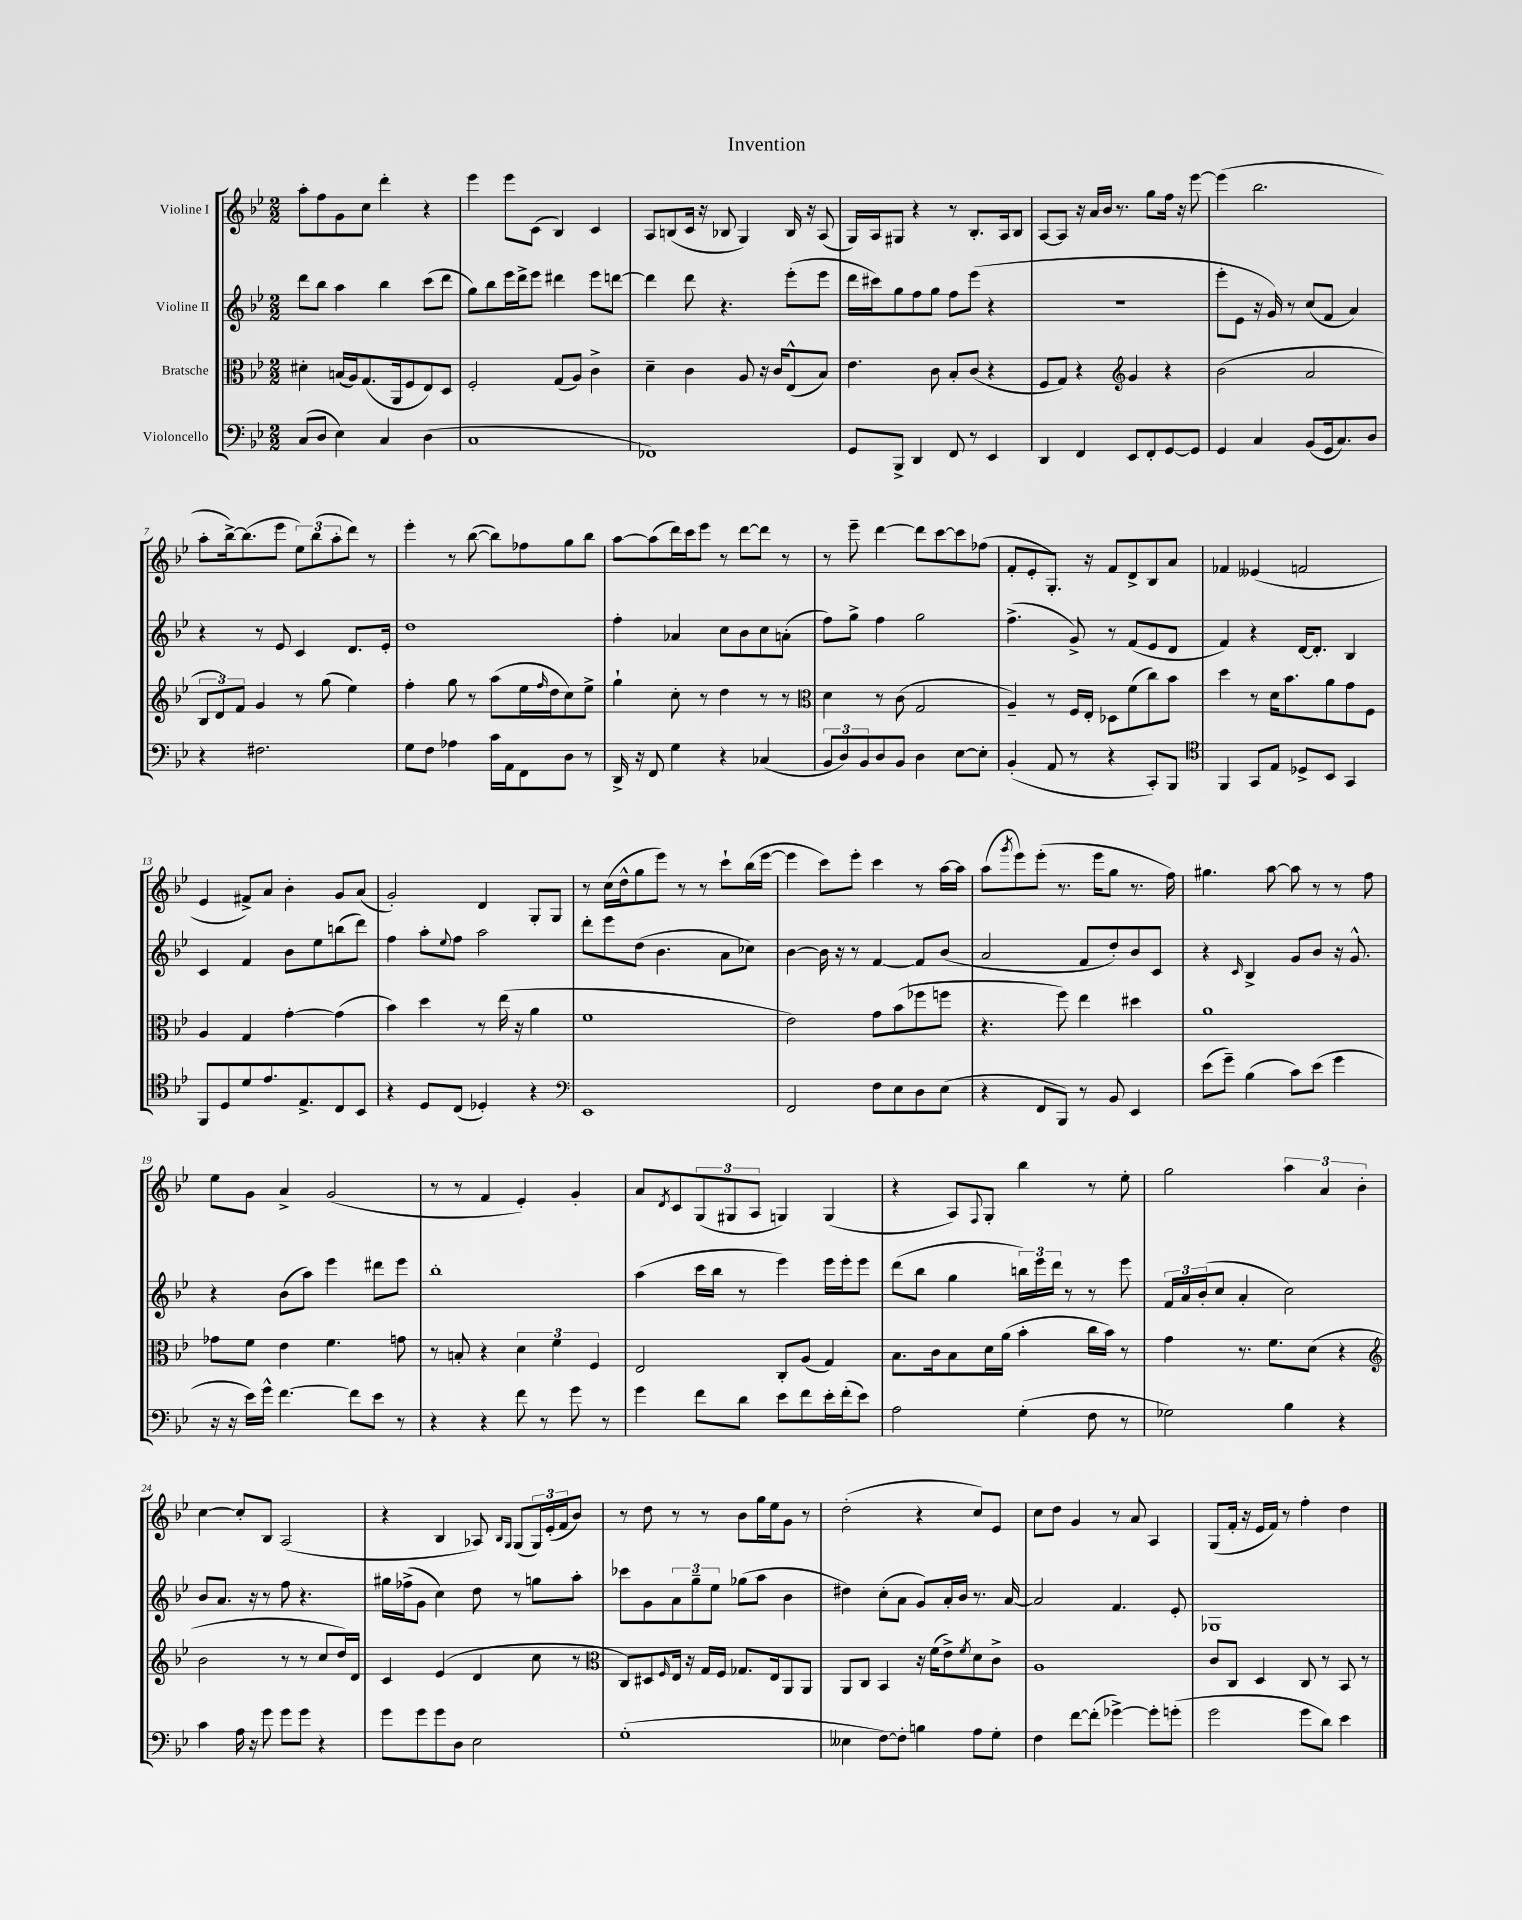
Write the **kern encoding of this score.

**kern	**kern	**kern	**kern
*staff4	*staff3	*staff2	*staff1
*clefF4	*clefC3	*clefG2	*clefG2
*k[b-e-]	*k[b-e-]	*k[b-e-]	*k[b-e-]
*M2/2	*M2/2	*M2/2	*M2/2
(8C	4d#'	8ddd	8aa'
8D	.	8bb-	8ff
4E-)	(16B	4aa	8g
.	16A)	.	.
.	(8.G	.	8cc
4C	.	4bb-	4ddd'
.	16AA	.	.
.	8F	.	.
(4D	8E-)	(8ccc	4r
.	8D	8ddd	.
=	=	=	=
1C	2F'	8gg)	4eee-
.	.	8bb-	.
.	.	16eee-	8eee-
.	.	16ddd^	.
.	.	8eee-	(8c
.	(8G	4ddd#	4B-)
.	8A)	.	.
.	4c^	8eee-	4c
.	.	[8ddd	.
=	=	=	=
1FF-)	4d~	4ddd]	8A
.	.	.	(8B
.	4c	8ddd	16c
.	.	.	16r
.	.	4.r	8B-
.	8A	.	4G)
.	16r	.	.
.	16c	.	.
.	(8E-^^	(8eee-'	16B-
.	.	.	16r
.	8B-)	8eee-	(8A
=	=	=	=
8GG	4.e-	16ddd	16G)
.	.	16ccc#)	16A
8BBB-^	.	8gg	8G#
4DD	.	8ff	4r
.	8c	8gg	.
8FF	8B-'	8ff	8r
8r	(8c	(8eee-	8.B-'
4EE-	4r	4r	.
.	.	.	16A
.	.	.	8B-
=	=	=	=
4DD	8F	1r	[8A
.	8G)	.	8A]
4FF	4r	.	16r
.	.	.	16a
.	.	.	16b-
.	.	.	8.r
*	*clefG2	*	*
8EE-	4g	.	.
8FF'	.	.	8gg
[8GG	4r	.	16ff
.	.	.	16r
8GG]	.	.	[8eee-
=	=	=	=
4GG	(2b-	8eee-'	(4eee-]
.	.	8e-	.
4C	.	16r	2.bb-
.	.	16g)	.
.	.	8r	.
(8BB-	2a	(8cc	.
16GG	.	8f	.
8.C)	.	.	.
.	.	4a)	.
8D	.	.	.
=	=	=	=
4r	12B-	4r	8aa'
.	12d)	.	.
.	.	.	[16bb-^)
.	12f	.	.
.	.	.	(8.bb-]
2.F#	4g	8r	.
.	.	8e-	8eee-
.	8r	4c	12ee-)
.	.	.	(12bb-
.	(8gg	.	.
.	.	.	12aa'
.	4ee-)	8.d	8ddd)
.	.	.	8r
.	.	16e-'	.
=	=	=	=
8G	4ff'	1dd	4eee-'
8F	.	.	.
4A-	8gg	.	8r
.	8r	.	([8bb-
16c	(8aa	.	8bb-])
16AA	.	.	.
8FF	16ee-	.	8ff-
.	16qqff	.	.
.	16dd	.	.
8D	8cc)	.	8gg
8r	8ee-^	.	8bb-
=	=	=	=
16DD^	4gg`	4ff'	[8aa
16r	.	.	.
8FF	.	.	(8aa]
4G	8cc'	4a-	16ddd)
.	.	.	16ccc
.	8r	.	8eee-
4r	4dd	8cc	8r
.	.	8b-	[8ddd
(4C-	8r	8cc	8ddd]
.	8r	(8a'	8r
=	=	=	=
*	*clefC3	*	*
12BB-	4d	8ff)	8r
12D)	.	.	.
.	.	8gg^	8eee-~
12BB-	.	.	.
8D	8r	4ff	[4ddd
8BB-	(8c	.	.
4D	2G	2gg	8ddd]
.	.	.	[8ccc
[8E-	.	.	8ccc]
8E-']	.	.	(8ff-
=	=	=	=
(4BB-'	4A~)	(4.ff^	8f'
.	.	.	8e-'
8AA	8r	.	8.G')
8r	16F	8g^)	.
.	16E-'	.	16r
4r	8D-	8r	8f
.	(8f	(8f	8d^
8CC')	8cc)	8e-	8B-
8BBB-	8b-	8d	8a
=	=	=	=
*clefC4	*	*	*
4FF	4dd	4f)	4f-
8GG	8r	4r	(4e--
8E-	16d	.	.
.	8.b-	.	.
8D-^	.	[16d	2f
.	.	8.d']	.
8BB-	8a	.	.
4GG	8g	4B-	.
.	8F	.	.
=	=	=	=
8FF	4A	4c	4e-
8D	.	.	.
8d	4G	4f	8f#^)
8.e-	.	.	8a
.	[4g'	8b-	4b-'
8.E-^	.	.	.
.	.	8ee-	.
8C	(4g]	(8bb	8g
8BB-	.	8ddd)	(8a
=	=	=	=
4r	4b-)	4ff	2g')
8D	4dd	8aa'	.
.	.	8qqee-	.
(8C	.	8ff	.
4D-')	8r	2aa	4d
.	(16ee-	.	.
.	16r	.	.
4r	4a	.	8G'
.	.	.	8G
=	=	=	=
*clefF4	*	*	*
1EE-	1f	8ddd'	8r
.	.	8eee-	(16cc
.	.	.	16dd^^
.	.	(8dd	8gg
.	.	4.b-	8eee-)
.	.	.	8r
.	.	.	8r
.	.	8a	8ccc`
.	.	8cc-)	(16bb-
.	.	.	[16eee-
=	=	=	=
2FF	2e-)	[4b-	4eee-]
.	.	16b-]	8ccc)
.	.	16r	.
.	.	8r	8eee-'
8F	8g	[4f	4ccc
8E-	(8b-	.	.
8D	8ff-	8f]	8r
(8E-	8ff	(8b-	[16aa
.	.	.	16aa]
=	=	=	=
4r	4.r	2a	(8aa
.	.	.	8qggg
.	.	.	8eee-)
8FF	.	.	(8eee-'
8BBB-)	8ff)	.	8.r
8r	4ee-	8f	.
.	.	.	16eee-
8BB-	.	8dd')	8gg
4EE-	4dd#	8b-	8.r
.	.	8c	.
.	.	.	16ff)
=	=	=	=
(8e-	1a	4r	4.gg#
8g~)	.	.	.
.	.	16qqc	.
(4B-	.	4B-^	.
.	.	.	[8aa
8c)	.	8g	8aa]
(8e-	.	8b-	8r
4g	.	16r	8r
.	.	8.g^^	.
.	.	.	8ff
=	=	=	=
16r	8g-	4r	8ee-
16r	.	.	.
16e-)	8f	.	8g
16g^^	.	.	.
[4.f	4e-	(8b-	4a^
.	.	8aa)	.
.	4.f	4eee-	(2g
8f]	.	.	.
8e-	.	8ddd#	.
8r	8g	8eee-	.
=	=	=	=
4r	8r	1bb-'	8r
.	8B'	.	8r
4r	4r	.	4f
8f	6d	.	4e-')
8r	.	.	.
.	6f	.	.
8g	.	.	4g'
.	6F	.	.
8r	.	.	.
=	=	=	=
4g	2E-	(4aa	8a
.	.	.	8qd
.	.	.	8c
8f	.	16ccc	(12G
.	.	16bb-	.
.	.	.	12G#
8d	.	8r	.
.	.	.	12A
8e-	8C'	4eee-)	4G)
8f	(8A	.	.
16e-'	4G)	16eee-	(4G
(16f'	.	16eee-'	.
8e-)	.	8eee-	.
=	=	=	=
2A	8.B-	(8ddd	4r
.	.	8bb-	.
.	16c	.	.
.	8B-	4gg	8A)
.	.	.	8qqF
.	16d	.	8G'
.	(16a	.	.
(4G'	4b-'	24bb)	4bb-
.	.	24eee-	.
.	.	24ddd	.
.	.	8r	.
8F	16cc	8r	8r
.	16b-)	.	.
8r	8r	8eee-	8ee-'
=	=	=	=
2G-)	4g	24f	2gg
.	.	24a	.
.	.	(24b-'	.
.	.	8cc	.
.	8.r	4a'	.
.	8.f	.	.
4B-	.	2cc)	6aa
.	(8d	.	.
.	.	.	6a
4r	4r	.	.
.	.	.	6b-'
=	=	=	=
*	*clefG2	*	*
4c	2b-	8b-	[4cc
.	.	8.a	.
16A	.	.	8cc']
16r	.	16r	.
8g	.	8r	8B-
8g	8r	8ff	(2A
8g	8r	4.r	.
4r	8cc	.	.
.	16dd)	.	.
.	16d	.	.
=	=	=	=
8g	4c	16gg#	4r
.	.	(16ff-^	.
8g	.	8g	.
8g	(4e-	4cc)	4B-
8D	.	.	.
2E-	4d	8dd	8A-)
.	.	.	16qqB-
.	.	.	16qqG
.	.	8r	(8G
.	8cc	8gg	24G)
.	.	.	(24e-'
.	.	.	24f
.	8r	8aa'	8b-)
=	=	=	=
*	*clefC3	*	*
(1G'	8C)	8ccc-	8r
.	8D#	8g	8dd
.	16qqF	.	.
.	16E-	12a	8r
.	16r	.	.
.	.	12gg~	.
.	16G	.	8r
.	.	12ee-	.
.	16F	.	.
.	8.G-	(8gg-	8b-
.	.	8aa	16gg
.	16E-	.	16ee-
.	8AA	4b-	8g
.	8AA	.	8r
=	=	=	=
4E--	8AA	4dd#)	(2dd'
.	8C	.	.
[8F)	4BB-	(8cc'	.
8F']	.	8a	.
4B	16r	8g)	4r
.	(16f	.	.
.	8e-^)	16a'	.
.	.	16b-	.
.	8qf	.	.
8A	8d	8.r	8cc)
8G'	8c^	.	8e-
.	.	[16a	.
=	=	=	=
4F	1A	2a]	8cc
.	.	.	8dd
[8f	.	.	4g
(8f']	.	.	.
[4g-^)	.	4.f	8r
.	.	.	8a
8g-']	.	.	4A
(8g'	.	8e-'	.
=	=	=	=
2g	8c	1G-	(8G
.	8C	.	16f'
.	.	.	16r
.	4D	.	16e-
.	.	.	16f)
.	.	.	8r
8g	8C	.	4ff'
8d)	8r	.	.
4e-	8BB-	.	4dd
.	8r	.	.
==	==	==	==
*-	*-	*-	*-
